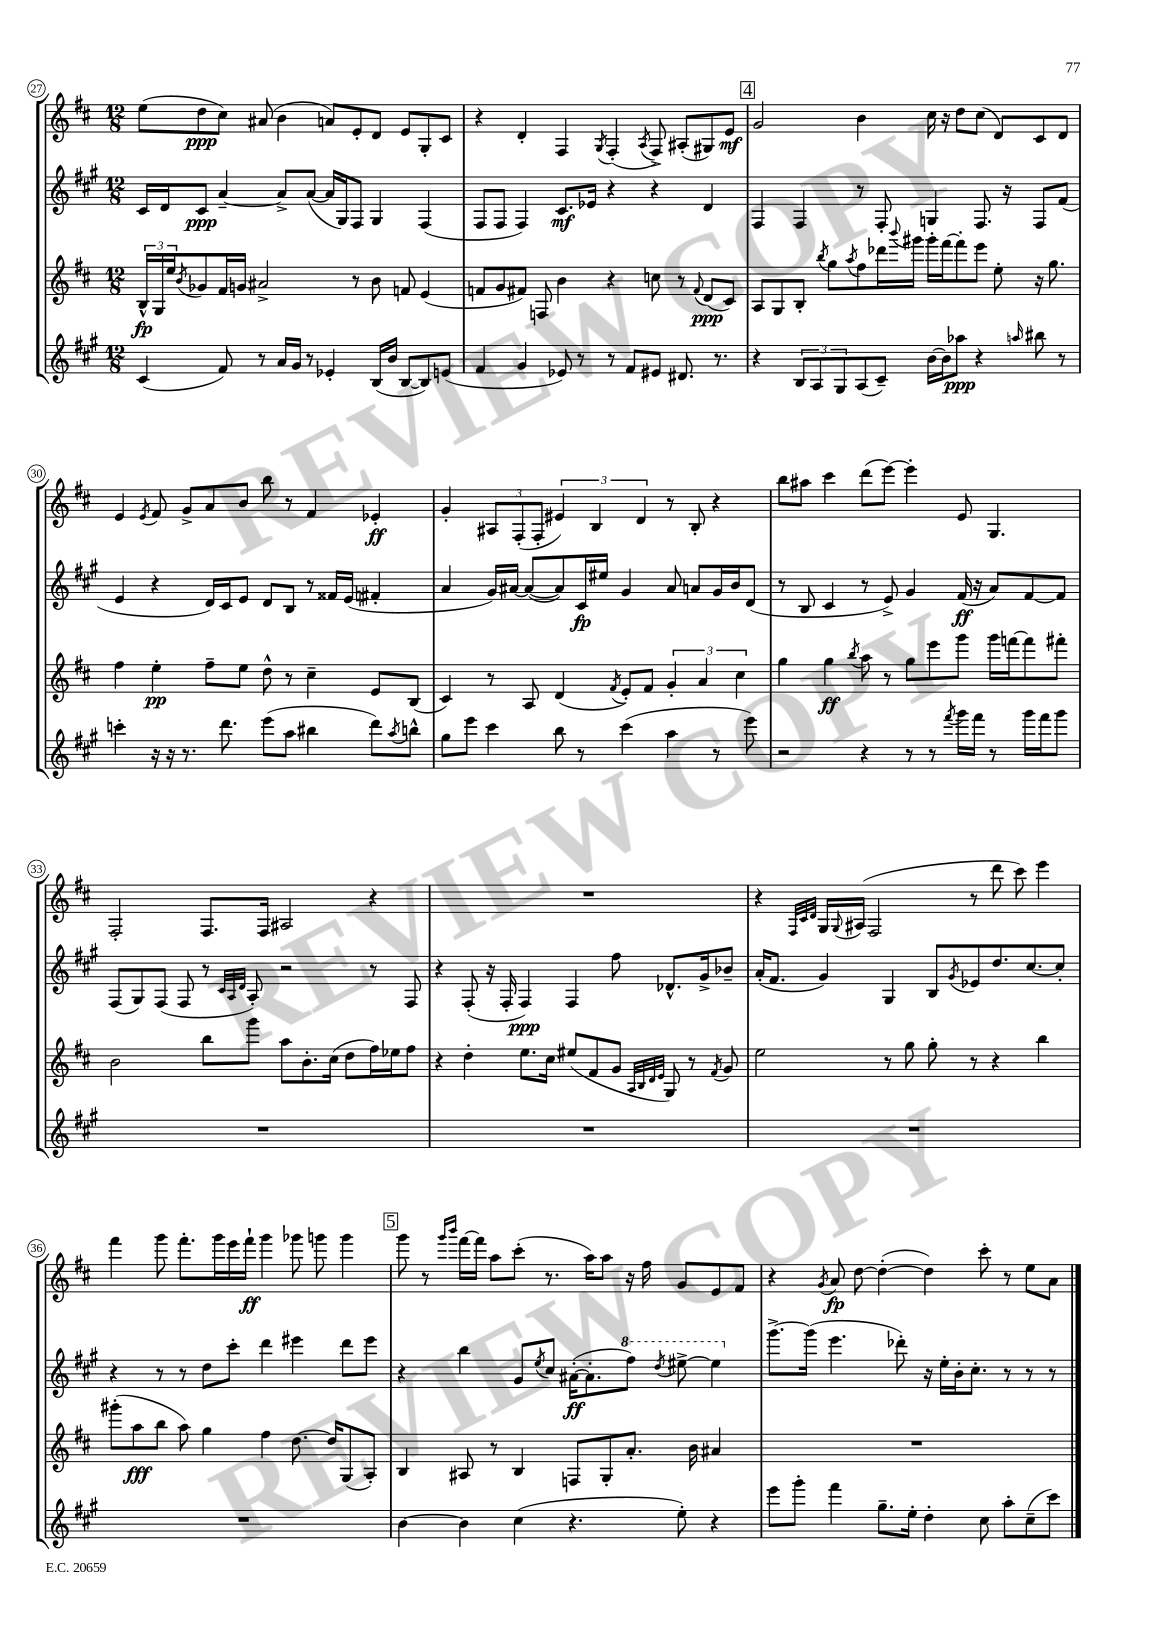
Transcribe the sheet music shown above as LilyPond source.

<<
\new StaffGroup <<
\new Staff = "s0" {
    \clef treble \key d \major \numericTimeSignature \time 12/8
    e''8( d''8\ppp cis''8) ais'8( b'4 a'8) e'8-. d'8 e'8 g8-. cis'8 |
    r4 d'4-. fis4 \acciaccatura { g8 } fis4-.( \acciaccatura { a8 } fis8->) ais8-.( gis8) e'8\mf |
    \mark \markup { \box "4" } g'2 b'4 cis''16 r16 d''8 cis''8( d'8) cis'8 d'8 |
    e'4 \acciaccatura { e'8 } fis'8 g'8-> a'8 b'8 b''8 r8 fis'4 ees'4-.\ff |
    g'4-. \tuplet 3/2 { ais8 fis8-.( fis8-. } \tuplet 3/2 { eis'4) b4 d'4 } r8 b8-. r4 |
    b''8 ais''8 cis'''4 d'''8( e'''8~) e'''4-. e'8 g4. |
    fis2-. fis8. fis16 ais2 r4 |
    R1. |
    r4 \grace { fis32 cis'32 d'32 } g16 \appoggiatura { g8 } ais16( fis2 r8 d'''8 cis'''8) e'''4 |
    fis'''4 g'''8 fis'''8.-. g'''16 e'''16 fis'''16-!\ff g'''4 ges'''8 g'''8 g'''4 |
    \mark \markup { \box "5" } g'''8 r8 \grace { g'''16 b'''16 } fis'''16~ fis'''16 a''8 cis'''8-.( r8. a''16) a''8 r16 fis''16 g'8 e'8 fis'8 |
    r4 \acciaccatura { g'8 } a'8\fp d''8~ d''4~-.( d''4) cis'''8-. r8 e''8 a'8 \bar "|." |
}
\new Staff = "s1" {
    \clef treble \key a \major \numericTimeSignature \time 12/8
    cis'16 d'16 cis'8\ppp a'4~-- a'8-> a'8~( a'16 gis16) fis8 gis4 fis4( |
    fis8 fis8 fis4) cis'8.\mf ees'16 r4 r4 d'4 |
    \mark \markup { \box "4" } fis4 fis4 r8 fis8-. g4 fis8. r16 fis8 fis'8( |
    e'4 r4 d'16) cis'16 e'8 d'8 b8 r8 fisis'16 e'16( fis'4-. |
    a'4 gis'16) ais'16~ ais'8~( ais'8) cis'16\fp eis''16 gis'4 ais'8 a'8 gis'16 b'16 d'8( |
    r8 b8 cis'4 r8 e'8->) gis'4 fis'16\ff( r16 a'8) fis'8~ fis'8 |
    fis8( gis8) fis8( fis8 r8 \grace { cis'32 a32 d'32 } a8-.) r2 r8 fis8 |
    r4 fis8-.( r16 fis16-. fis4\ppp) fis4 fis''8 des'8.-^ gis'16-> bes'8-- |
    a'16-.( fis'8. gis'4) gis4 b8 \acciaccatura { gis'8 } ees'8 d''8. cis''8.~ cis''8-. |
    r4 r8 r8 d''8 cis'''8-. d'''4 eis'''4 d'''8 eis'''8 |
    \mark \markup { \box "5" } r4 b''4 gis'8 \acciaccatura { e''8 } cis''8 ais'16~-.\ff( ais'8.-. \ottava #1 fis'''8) \acciaccatura { d'''8 } eis'''8~-> eis'''4 \ottava #0 |
    gis'''8.~-> gis'''16( e'''4. des'''8-.) r16 e''16-. b'16-. cis''8.-. r8 r8 r8 \bar "|." |
}
\new Staff = "s2" {
    \clef treble \key d \major \numericTimeSignature \time 12/8
    \tuplet 3/2 { b16-^\fp g16 e''16 } \acciaccatura { b'8 } ges'8 fis'16 g'16 ais'2-> r8 b'8 f'8 e'4( |
    f'8 g'8 fis'8) f8 b'4 r4 c''8 r8 \appoggiatura { fis'8 } d'8\ppp( cis'8) |
    \mark \markup { \box "4" } a8 g8 b8-. \acciaccatura { b''8 } g''8 \acciaccatura { a''8 } fis''8 des'''16 \appoggiatura { b'''8 } gis'''16 gis'''16-. fis'''16~ fis'''8-. e'''8 e''8-. r16 g''8. |
    fis''4 e''4-.\pp fis''8-- e''8 d''8-^ r8 cis''4-- e'8 b8( |
    cis'4) r8 a8 d'4( \acciaccatura { fis'8 } e'8-.) fis'8 \tuplet 3/2 { g'4-. a'4 cis''4 } |
    g''4 g''4\ff \acciaccatura { b''8 } a''8 r8 g''8 e'''8 g'''8 g'''16 f'''16~ f'''8 fis'''8-. |
    b'2 b''8 g'''8 a''8 b'8.-. cis''16( d''8 fis''16) ees''16 fis''8 |
    r4 d''4-. e''8. cis''16 eis''8( fis'8 g'8 \grace { a32 b32 d'32 e'32 } g8) r8 \acciaccatura { fis'8 } g'8 |
    e''2 r8 g''8 g''8-. r8 r4 b''4 |
    gis'''8-.( a''8\fff b''8 a''8) g''4 fis''4 d''8.~ d''16 g8( a8-.) |
    \mark \markup { \box "5" } b4 ais8 r8 b4 f8 g8-. a'8.-. b'16 ais'4 |
    R1. \bar "|." |
}
\new Staff = "s3" {
    \clef treble \key a \major \numericTimeSignature \time 12/8
    cis'4( fis'8) r8 a'16 gis'16 r8 ees'4-. b16( b'16 b8~ b8) e'8( |
    fis'4 gis'4 ees'8) r8 r8 fis'8 eis'8 dis'8. r8. |
    \mark \markup { \box "4" } r4 \tuplet 3/2 { b8 a8 gis8 } a8( cis'8--) b'16~ b'16 aes''8\ppp r4 \grace { a''16 } bis''8 r8 |
    c'''4-. r16 r16 r8. d'''8. e'''8( a''8 bis''4 d'''8) \acciaccatura { a''8 } b''8-^ |
    gis''8 e'''8 cis'''4 b''8 r8 cis'''4( a''4 r8 e'''8) |
    r2 r4 r8 r8 \acciaccatura { fis'''8 } gis'''16 fis'''16 r8 gis'''16 fis'''16 gis'''8 |
    R1. |
    R1. |
    R1. |
    R1. |
    \mark \markup { \box "5" } b'4~ b'4 cis''4( r4. e''8-.) r4 |
    e'''8 gis'''8-. fis'''4 gis''8.-- e''16-. d''4-. cis''8 a''8-. cis''8--( cis'''8) \bar "|." |
}
>>
>>
\layout { \context { \Score currentBarNumber = #27 \override BarNumber.stencil = #(make-stencil-circler 0.1 0.3 ly:text-interface::print) } }
